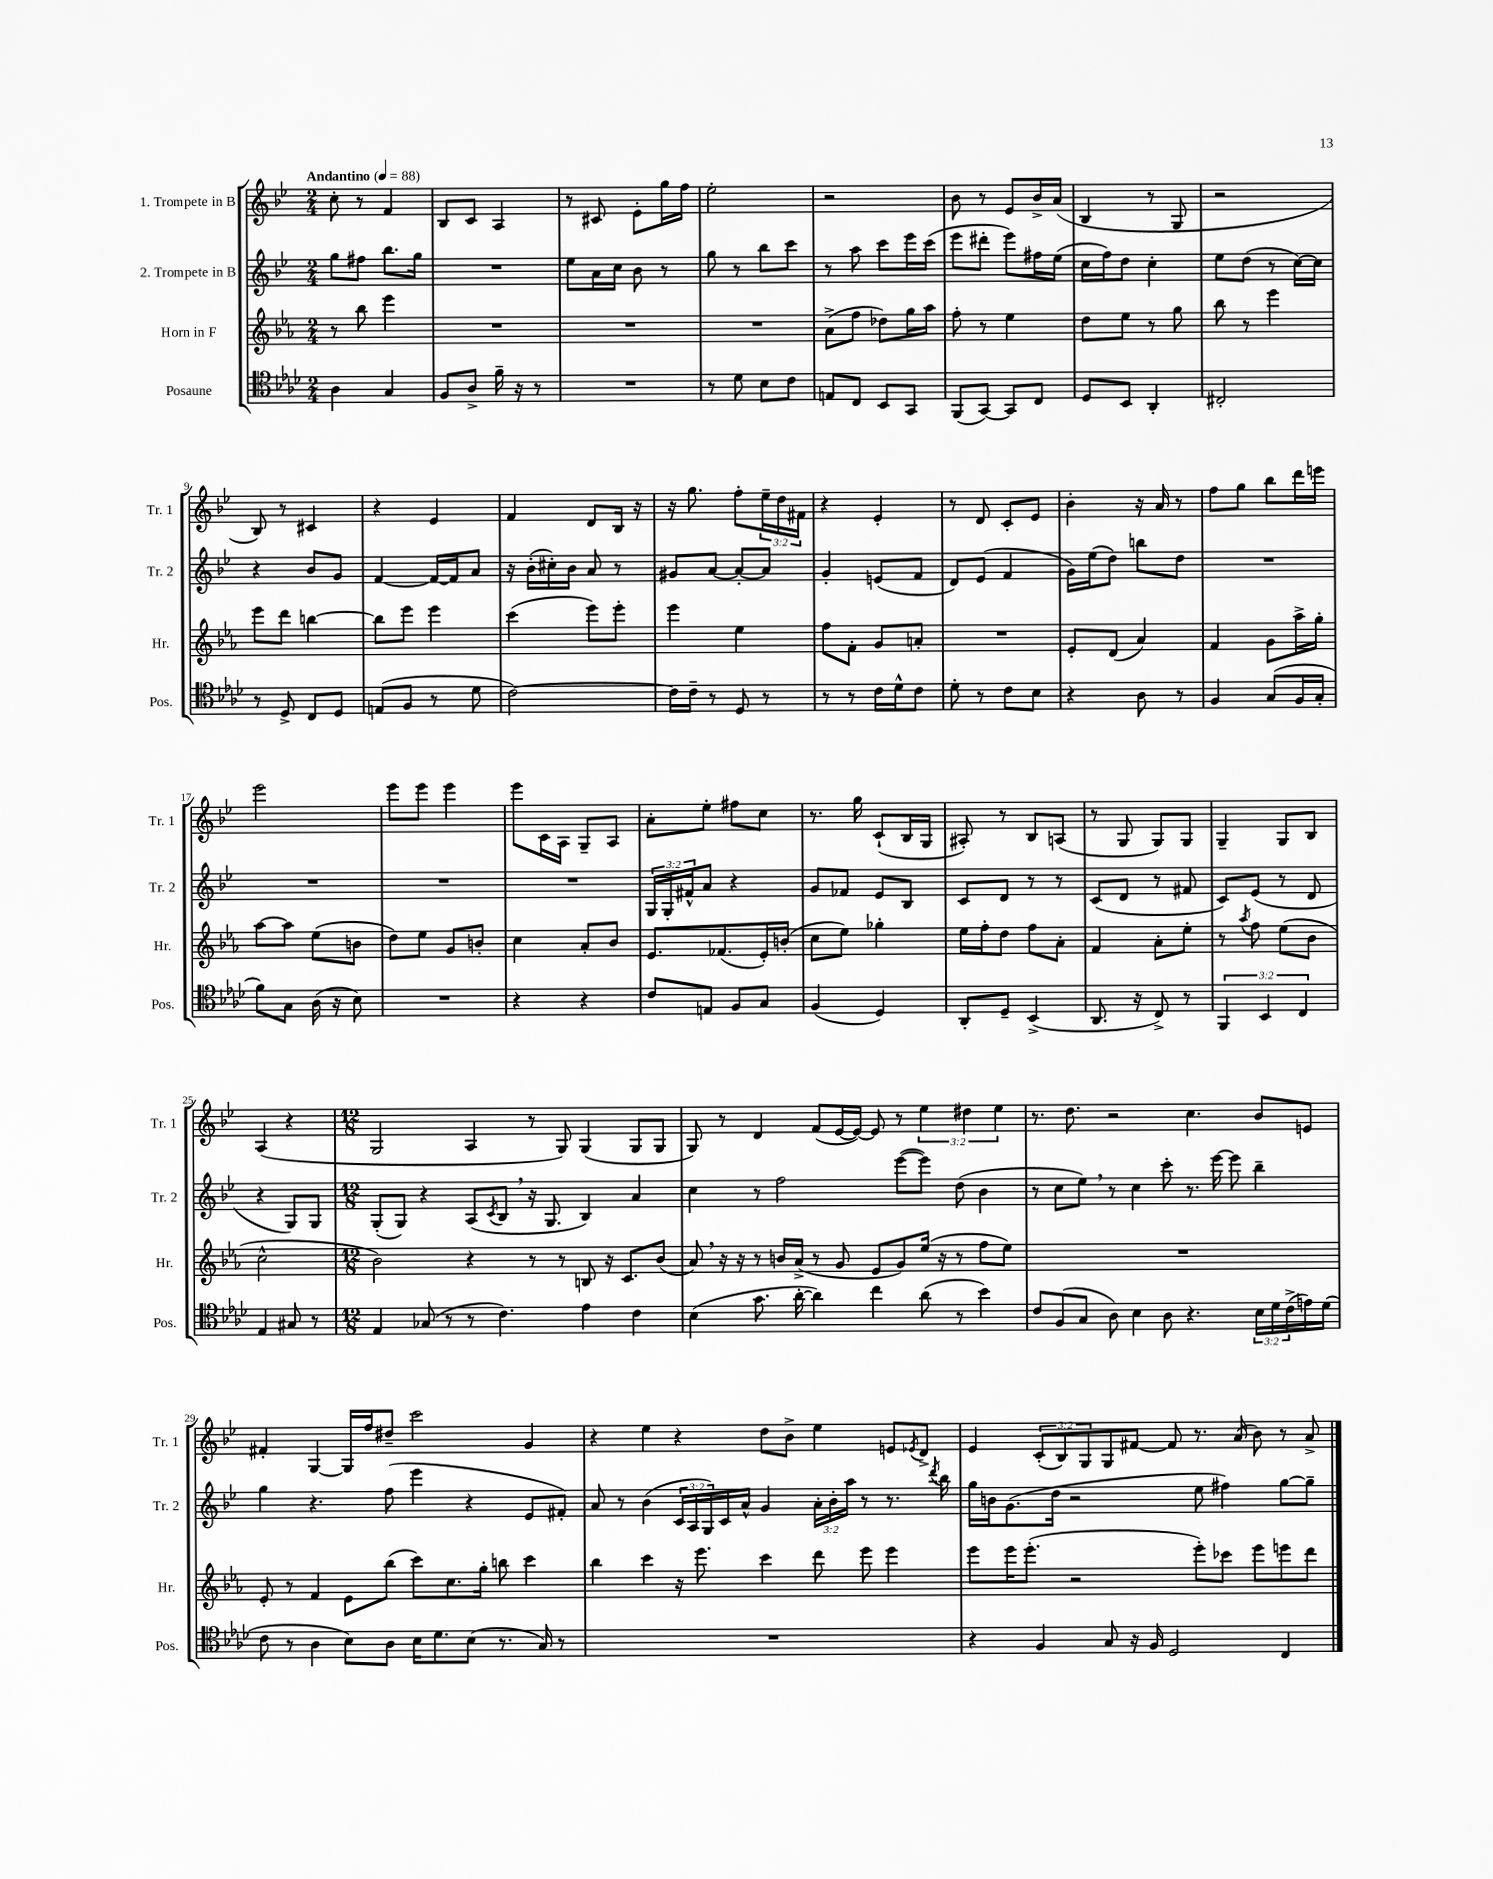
<<
\new StaffGroup <<
\new Staff = "s0" \with { instrumentName = "1. Trompete in B" shortInstrumentName = "Tr. 1" } {
    \clef treble \key bes \major \numericTimeSignature \time 2/4 \override Staff.TupletNumber.text = #tuplet-number::calc-fraction-text \tempo "Andantino" 4 = 88
    c''8-. r8 f'4 |
    bes8 c'8 a4 |
    r8 cis'8 ees'8-. g''16 f''16 |
    ees''2-. |
    r2 |
    bes'8 r8 ees'8 bes'16-> a'16( |
    bes4 r8 g8 |
    r2 |
    bes8) r8 cis'4 |
    r4 ees'4 |
    f'4 d'8 bes16 r16 |
    r16 g''8. f''8-. \tuplet 3/2 { ees''16-- d''16 fis'16 } |
    r4 ees'4-. |
    r8 d'8 c'8-. ees'8 |
    bes'4-. r16 a'16 r8 |
    f''8 g''8 bes''8 d'''16 e'''16 |
    ees'''2 |
    ees'''8 ees'''8 ees'''4 |
    ees'''8 c'16 a16 g8-- a8 |
    a'8-. ees''8-. fis''8 c''8 |
    r8. g''16 c'8-!( bes16 g16 |
    ais8-.) r8 bes8 a8( |
    r8 g8 g8) g8 |
    g4-- g8 bes8 |
    a4( r4 |
    \numericTimeSignature \time 12/8 g2 a4 r8 g8) g4( g8 g8 |
    g8) r8 d'4 f'8( ees'16~ ees'16~) ees'8 r8 \tuplet 3/2 { ees''4 dis''4 ees''4 } |
    r8. d''8. r2 c''4. bes'8 e'8 |
    fis'4-. g4~ g16 f''16 dis''8-- c'''2 g'4 |
    r4 ees''4 r4 d''8 bes'8-> ees''4 e'8 \acciaccatura { ees'8 } d'8-> |
    ees'4 \tuplet 3/2 { c'8-.( bes8) g8 } g8 fis'8~ fis'8 r8. a'16( bes'8) r8 a'8-> \bar "|." |
}
\new Staff = "s1" \with { instrumentName = "2. Trompete in B" shortInstrumentName = "Tr. 2" } {
    \clef treble \key bes \major \numericTimeSignature \time 2/4 \override Staff.TupletNumber.text = #tuplet-number::calc-fraction-text
    g''8 fis''8 bes''8. g''16 |
    R2 |
    ees''8 a'16 c''16 bes'8 r8 |
    g''8 r8 bes''8 c'''8 |
    r8 a''8 c'''8 ees'''16 c'''16( |
    ees'''8 dis'''8-. ees'''8) fis''16 ees''16( |
    c''16 f''16) d''8 c''4-. |
    ees''8 d''8( r8 c''16~) c''16 |
    r4 bes'8 g'8 |
    f'4~ f'16~ f'16 a'8 |
    r16 bes'16-.( cis''16-.) bes'16 a'8 r8 |
    gis'8 a'8~ a'8~-. a'8 |
    g'4-. e'8( f'8 |
    d'8) ees'8( f'4 |
    g'16) ees''16( d''8) b''8 d''8 |
    R2 |
    R2 |
    R2 |
    R2 |
    \tuplet 3/2 { g16 g16-. fis'16-^ } a'8 r4 |
    g'8 fes'8 ees'8 bes8 |
    c'8 d'8 r8 r8 |
    c'8( d'8 r8 fis'8 |
    c'8) ees'8( r8 d'8 |
    r4 g8) g8 |
    \numericTimeSignature \time 12/8 g8-.( g8) r4 a8( \acciaccatura { c'8 } bes8 \breathe r16 g8. bes4) a'4 |
    c''4 r8 f''2 ees'''8~( ees'''8) d''8( bes'4 |
    r8 c''8 ees''8) \breathe r8 c''4 c'''8-. r8. ees'''16~ ees'''8 bes''4-- |
    g''4 r4. f''8( ees'''4 r4 ees'8 fis'8-.) |
    a'8 r8 bes'4( \tuplet 3/2 { c'16 a16 g16) } c'16 a'16-^ g'4 \tuplet 3/2 { a'16-. bes'16-. a''16 } r8 r8. \acciaccatura { d'''8 } bes''16 |
    g''16 b'16 g'8.( d''16 r2 ees''8 fis''4) g''8~ g''8-- \bar "|." |
}
\new Staff = "s2" \with { instrumentName = "Horn in F" shortInstrumentName = "Hr." } {
    \clef treble \key ees \major \numericTimeSignature \time 2/4
    r8 bes''8 ees'''4 |
    R2 |
    R2 |
    R2 |
    aes'8->( f''8 des''8) g''16 aes''16 |
    f''8-. r8 ees''4 |
    d''8 ees''8 r8 g''8 |
    bes''8 r8 ees'''4 |
    ees'''8 d'''8 b''4~ |
    b''8 ees'''8 ees'''4 |
    c'''4( ees'''8) ees'''8-. |
    ees'''4 ees''4 |
    f''8 f'8-. g'8 a'8-. |
    R2 |
    ees'8-. d'8( aes'4) |
    f'4 g'8 aes''16-> g''16-. |
    aes''8~ aes''8 ees''8( b'8 |
    d''8) ees''8 g'8 b'8-. |
    c''4 aes'8-. bes'8 |
    ees'8. fes'8.( ees'16-.) b'16-.( |
    c''8 ees''8) ges''4-. |
    ees''16 f''16-. d''8 f''8 aes'8-. |
    f'4 aes'8-. ees''8-. |
    r8 \acciaccatura { aes''8 } f''8 ees''8( bes'8 |
    c''2-^ |
    \numericTimeSignature \time 12/8 bes'2) r4 r8 r8 b8 r16 c'8. bes'8( |
    aes'8) \breathe r16 r16 r8 b'16 aes'16->( r8 g'8 ees'8 g'8) ees''16( r16 r8 f''8 ees''8) |
    R1. |
    ees'8-. r8 f'4 ees'8 bes''8( c'''8) c''8. g''16-. b''8 c'''4 |
    bes''4 c'''4 r16 ees'''8. c'''4 d'''8 ees'''8 ees'''4 |
    ees'''8 ees'''16 ees'''8.-.( r2 ees'''8-.) ces'''8 ees'''8 e'''8 d'''8 \bar "|." |
}
\new Staff = "s3" \with { instrumentName = "Posaune" shortInstrumentName = "Pos." } {
    \clef tenor \key aes \major \numericTimeSignature \time 2/4 \override Staff.TupletNumber.text = #tuplet-number::calc-fraction-text
    aes4 g4 |
    f8 aes8-> f'16-- r16 r8 |
    R2 |
    r8 des'8 bes8 c'8 |
    e8 c8 bes,8 g,8 |
    f,8( g,8~) g,8 c8 |
    des8 bes,8 aes,4-. |
    cis2-. |
    r8 des8-> c8 des8 |
    e8( f8 r8 des'8 |
    c'2~) |
    c'16 c'16-- r8 des8 r8 |
    r8 r8 c'16 des'16-^ c'8 |
    des'8-. r8 c'8 bes8 |
    r4 aes8 r8 |
    f4 g8( f16 g16-. |
    f'8) g8 aes16( r16 bes8) |
    R2 |
    r4 r4 |
    c'8 e8 f8 g8 |
    f4( des4) |
    aes,8-. des8-- bes,4->( |
    aes,8. r16 c8->) r8 |
    \tuplet 3/2 { f,4 bes,4 c4 } |
    ees4 gis8 r8 |
    \numericTimeSignature \time 12/8 ees4 ges8( r8 r8 c'4.) ees'4 c'4 |
    bes4( g'8. aes'16~-. aes'4) c''4 aes'8( r8 bes'4) |
    c'8 f8( g8 aes8) bes4 aes8 r4. \tuplet 3/2 { bes16 des'16 c'16->( } e'16) des'16( |
    c'8 r8 aes4 bes8) aes8 bes16 des'8. bes8( r8. g16) r8 |
    R1. |
    r4 f4 g8 r16 f16 des2 c4 \bar "|." |
}
>>
>>
